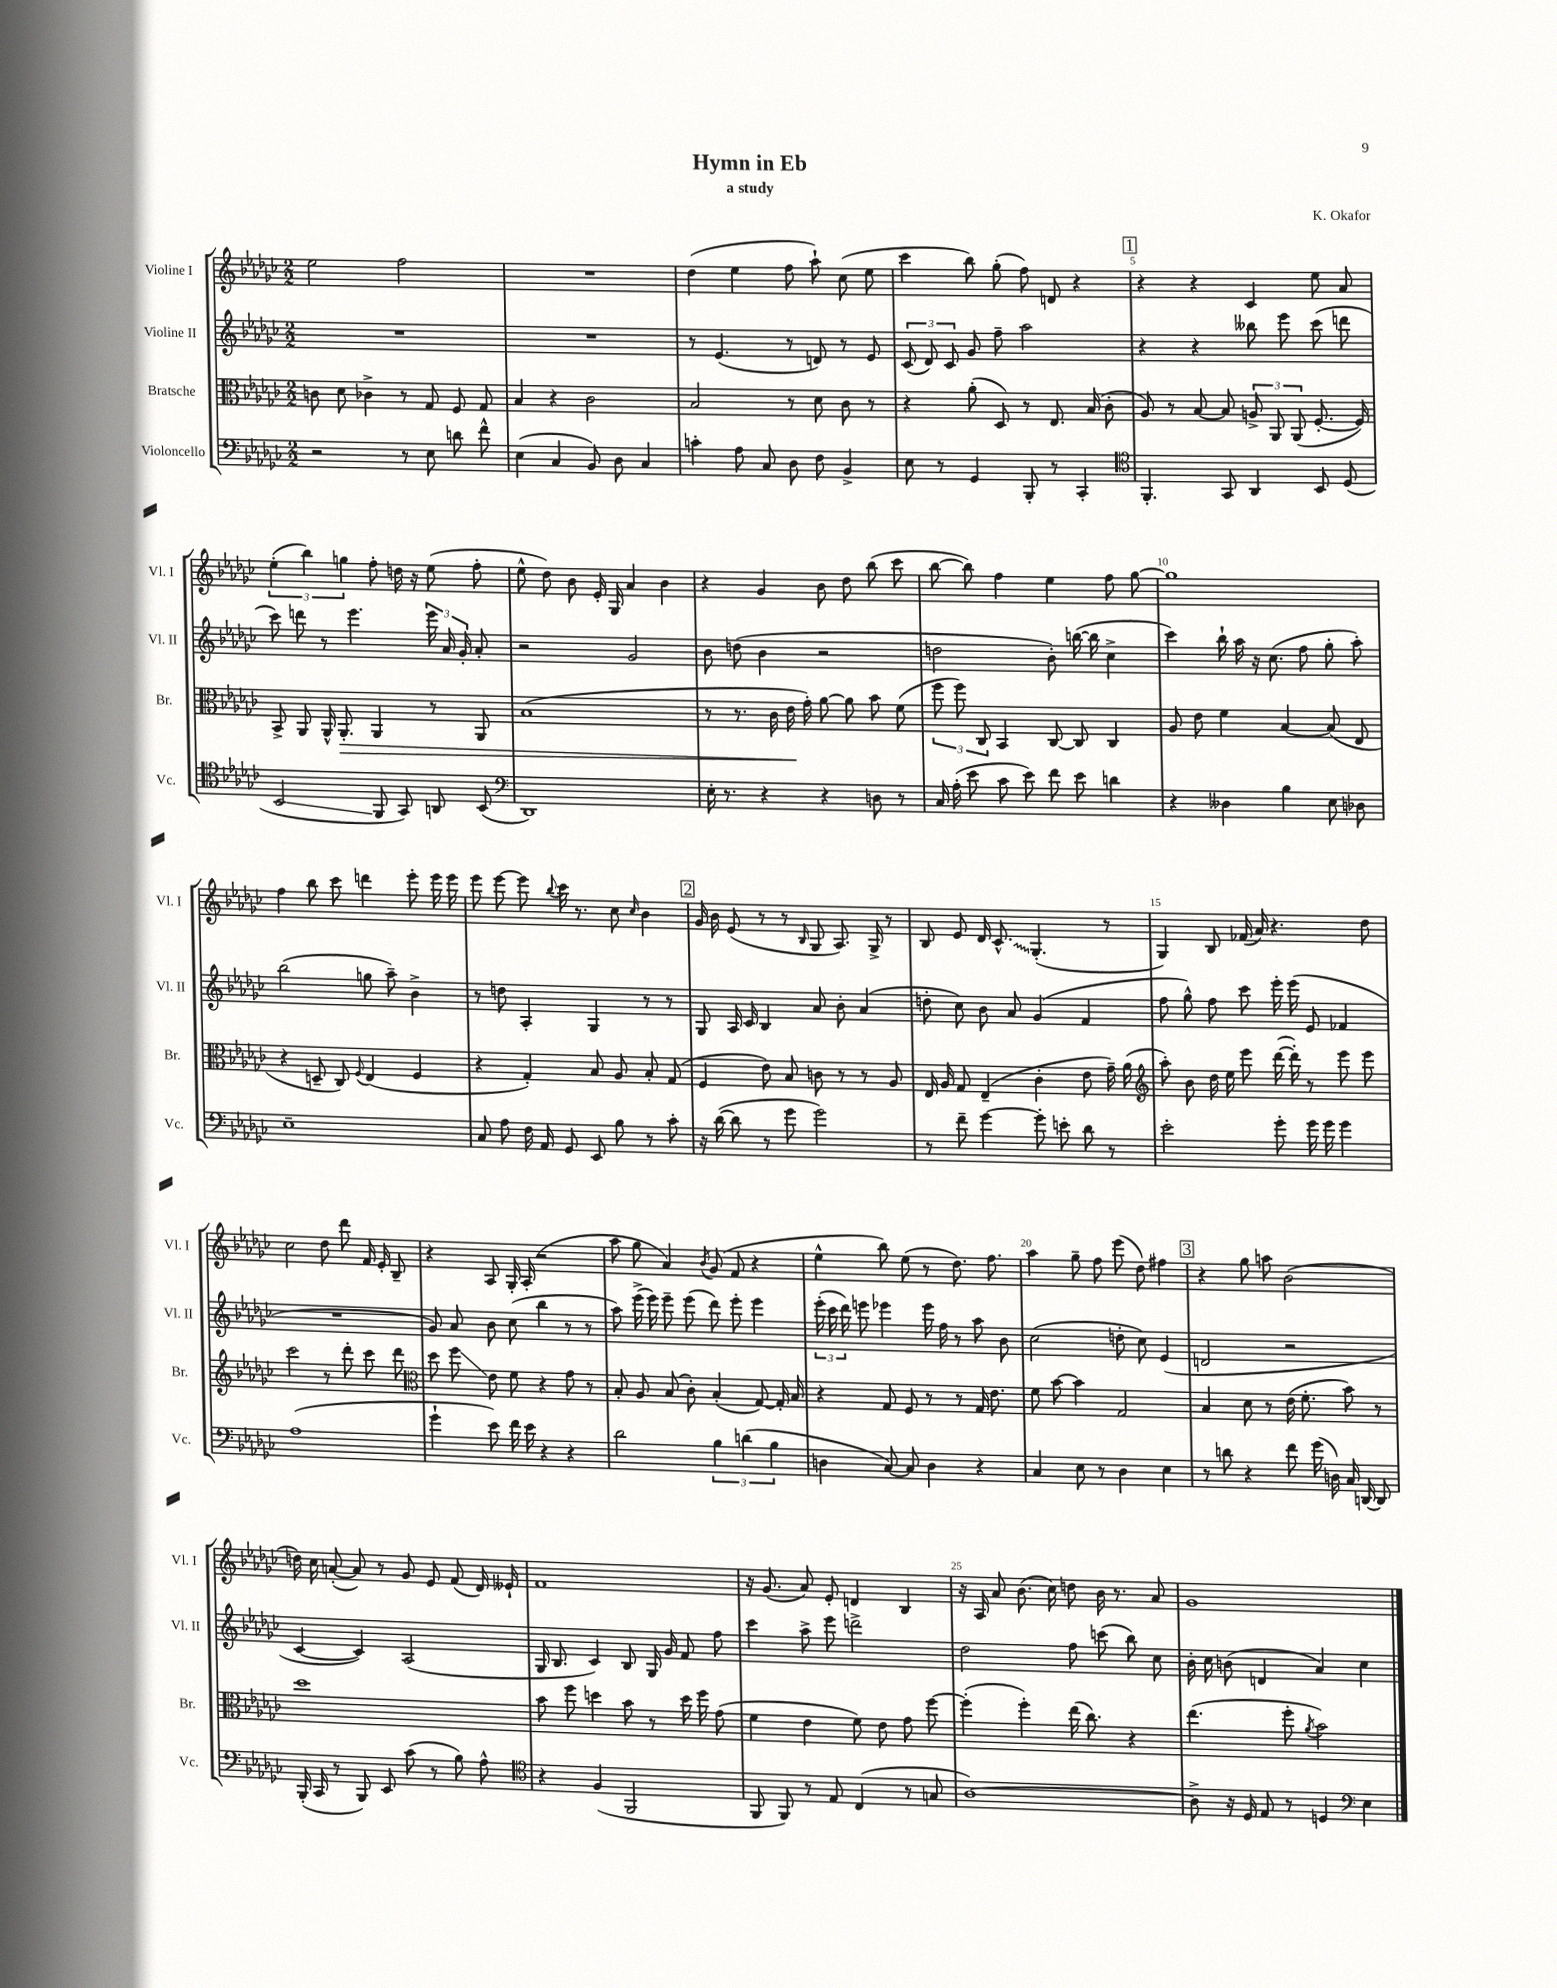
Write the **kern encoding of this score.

**kern	**kern	**kern	**kern
*staff4	*staff3	*staff2	*staff1
*clefF4	*clefC3	*clefG2	*clefG2
*k[b-e-a-d-g-c-]	*k[b-e-a-d-g-c-]	*k[b-e-a-d-g-c-]	*k[b-e-a-d-g-c-]
*M2/2	*M2/2	*M2/2	*M2/2
2r	8c	1r	2ee-
.	8d-	.	.
.	4c-^	.	.
8r	8r	.	2ff
8E-	8G-	.	.
8d	8F	.	.
8f^^	8G-	.	.
=	=	=	=
(4E-	4B-	1r	1r
4C-	4r	.	.
8BB-)	2c-	.	.
8D-	.	.	.
4C-	.	.	.
=	=	=	=
4c'	2B-	8r	(4dd-
.	.	(4.e-	.
8A-	.	.	4ee-
8C-	.	.	.
8D-	8r	8r	8ff
8F	8d-	8d)	8aa-`)
4BB-^	8c-	8r	(8cc-
.	8r	8e-	8ee-
=	=	=	=
8E-	4r	(12c-	4ccc-
.	.	12d-)	.
8r	.	.	.
.	.	12c-	.
4GG-	(8a-'	8g-	8bb-)
.	8D-)	8ff~	(8gg-'
8BBB-'	8r	2aa-	8ff)
8r	8.E-	.	8d
4CC-'	.	.	4r
.	(16B-	.	.
.	8c-'	.	.
=	=	=	=
*clefC4	*	*	*
4.FF'	8A-)	4r	4r
.	8r	.	.
.	[8B-	4r	4r
8GG-	8B-]	.	.
4AA-	12A^	8bb--	4c-
.	12AA-	.	.
.	.	8eee-	.
.	(12AA-	.	.
8BB-	[8.F'	(8ccc-	8ee-
(8D-	.	8ddd	8a-
.	16F])	.	.
=	=	=	=
2BB-	8BB-^	8ccc-)	(6ee-'
.	8AA-	8ddd	.
.	.	.	6bb-)
.	16AA-^^	8r	.
.	8.AA-'	.	.
.	.	.	6gg
.	.	4.eee-	.
8FF	4AA-	.	8ff'
8GG-)	.	.	16dd
.	.	.	16r
8AA	8r	24eee-	(8ee-
.	.	24a-	.
.	.	24g-'	.
(8BB-	8AA-	8a-'	8ff'
=	=	=	=
*clefF4	*	*	*
1DD-)	(1B-	2r	8ee-^^
.	.	.	8dd-)
.	.	.	8b-
.	.	.	16e-'
.	.	.	16G-
.	.	2g-	4a-
.	.	.	4b-
=	=	=	=
16E-'	8r	8b-	4r
8.r	.	.	.
.	8.r	(8dd	.
4r	.	4b-	4g-
.	16c-	.	.
.	16e-	.	.
.	16g-')	.	.
4r	[8a-	2r	8b-
.	8a-]	.	8dd-
8D	8b-	.	(8bb-
8r	(8f	.	8ccc-
=	=	=	=
16C-	12ff	2dd	[8bb-
(16A-'	.	.	.
.	12ff)	.	.
8e-	.	.	8bb-])
.	12C-	.	.
8c-	4BB-	.	4ff
8e-)	.	.	.
8f	[8C-	8b-')	4ee-
8e-	8C-]	([16bb	.
.	.	16bb]	.
4d	4C-	4cc-^	8ff
.	.	.	[8gg-
=	=	=	=
4r	8A-	4ccc-)	1gg-]
.	8e-	.	.
4D--	4f	16bb-`	.
.	.	16aa-	.
.	.	16r	.
.	.	(8.cc-	.
4B-	[4B-	.	.
.	.	8ff	.
8E-	(8B-]	8gg-'	.
8D-	8E-	8aa-')	.
=	=	=	=
1E-~	4r	(2bb-	4ff
.	8D~	.	8bb-
.	8C-)	.	8ccc-
.	8qqF	.	.
.	(4E-	8gg	4ddd
.	.	8aa-~)	.
.	4F	4b-^	8eee-'
.	.	.	16eee-
.	.	.	16eee-
=	=	=	=
8C-	4r	8r	8eee-
8A-	.	8dd	[8eee-
16F	4G-')	4A-'	8eee-]
16AA-	.	.	.
.	.	.	8qqbb-
8GG-	.	.	16ccc-
.	.	.	8.r
8EE-	8B-	4G-	.
8B-	8A-	.	8cc-
.	.	.	16qqcc-
8r	8B-'	8r	4b-
8c-'	(8G-	8r	.
=	=	=	=
16r	4F	8G-	16g-
([16d-	.	.	16b-
8d-]	.	16A-	(8e-
.	.	16c-	.
8r	8e-)	4B-	8r
8g-	8B-	.	8r
.	.	.	16qqB-
2g-)	8c	8a-	8G-
.	8r	8b-'	8.A-)
.	8r	(4a-	.
.	.	.	16G-^
.	8A-	.	8r
=	=	=	=
8r	16E-	8dd'	8B-
.	16A-	.	.
8f~	8G-	8cc-)	8e-
[4g-	(4E-~	8b-	16d-
.	.	.	8.c-^^
.	.	8a-	.
8g-']	4c-'	(4g-	(4.G-'
8e'	.	.	.
8d-	8e-	4f	.
8r	16g-~)	.	8r
.	(16a-	.	.
=	=	=	=
*	*clefG2	*	*
2e-'	8aa-')	8ff	4G-)
.	8b-	8gg-^^)	.
.	16dd-	8ff	8B-
.	16ee-	.	.
.	8eee-	8ccc-	(16f-
.	.	.	16a-)
8g-'	([16ddd-	16eee-'	4.r
.	16ddd-'])	(16eee-	.
16g-	8r	8e-	.
16g-	.	.	.
4g-	8eee-	4f-	.
.	8eee-	.	8dd-
=	=	=	=
(1A-	2ccc-	1r	2cc-
.	8r	.	8dd-
.	8ddd-'	.	8ddd-
.	8ccc-	.	16f
.	.	.	16e-'
.	8ddd-	.	8B-~
=	=	=	=
*	*clefC3	*	*
4g-`	8dd-	8g-)	4r
.	8ff	8a-	.
8e-)	8e-	8b-	8A-
16f	8f	(8cc-	16G-'
16e-	.	.	(16A-'
4r	4r	4bb-	2r
4r	8g-	8r	.
.	8r	8r	.
=	=	=	=
2d-	8B-'	8aa-)	8aa-
.	8A-	(16eee-^	8gg-
.	.	16eee-)	.
.	(8B-	8eee-~	4a-)
.	8c-')	(8eee-	.
.	.	.	8qb-
6B-	(4B-'	8ddd-)	(8g-
.	.	8eee-'	8f
(6d	.	.	.
.	[8G-)	4eee-	4r
6B-	.	.	.
.	16G-']	.	.
.	16B-	.	.
=	=	=	=
4D	4r	(24eee-'	4ee-^^
.	.	24ccc-	.
.	.	24ddd-)	.
.	.	8eee	.
[8C-)	8G-	4eee-	8bb-)
8C-]	8F	.	(8ee-
4D	8r	16eee-	8r
.	.	16ff	.
.	8r	8r	8.dd-)
4r	16G-	8aa-	.
.	8.e-	.	8.ff
.	.	8b-	.
=	=	=	=
4C-	8f	(2cc-	4aa-
.	[8b-	.	.
8E-	4b-]	.	8gg-~
8r	.	.	8ff
4D-	2G-	8dd'	(8eee-
.	.	8cc-)	8dd-)
4E-	.	(4e-	4ff#
=	=	=	=
8r	4B-	2d	4r
8d	.	.	.
4r	8d-	.	8gg-
.	8r	.	8aa
8f	(16e-	2r	(2b-
.	8.f'	.	.
(16g-	.	.	.
16D)	.	.	.
16C-	8b-)	.	.
[16DD	.	.	.
8DD]	8r	.	.
=	=	=	=
(16BBB-'	1dd-	[4c-	16dd)
16CC-	.	.	16cc-
8r	.	.	([8a'
8BBB-)	.	4c-])	8a])
8EE-	.	.	8r
(8c-	.	(2A-	8g-
8r	.	.	8e-
8B-)	.	.	(8f
8A-^^	.	.	16d-)
.	.	.	16e--`
=	=	=	=
*clefC4	*	*	*
4r	8b-	16G-	1f
.	.	8.B-	.
.	8ff	.	.
(4F	4dd	4c-)	.
2FF	8b-	8B-	.
.	8r	16G-	.
.	.	16g-	.
.	16dd	8f	.
.	16ff	.	.
.	(8g-	8ff	.
=	=	=	=
8FF	4f	4ccc-	16r
.	.	.	(8.g-
8FF)	.	.	.
8r	4e-	8aa-^	8a-)
8E-	.	8eee-	8e-'
(4C-	8f)	2ddd^	4d
.	8e-	.	.
8r	8g-	.	4B-
8G	[8ff	.	.
=	=	=	=
[1A-)	(4ff']	2dd-	16r
.	.	.	16A-
.	.	.	8a-
.	4ff')	.	(8.b-
.	.	.	16cc-)
.	(16ee-	8ff	8dd
.	8.cc-)	.	.
.	.	(8ccc	16b-
.	.	.	8.r
.	4r	8bb-)	.
.	.	8cc-	8a-
=	=	=	=
8A-^]	(4.ee-	16b-'	1g-
.	.	16cc-	.
16r	.	(8b	.
16D-	.	.	.
8E-	.	4d	.
8r	8ff'	.	.
.	8qa-	.	.
4D	2b-)	4a-)	.
*clefF4	*	*	*
4E-	.	4cc-	.
==	==	==	==
*-	*-	*-	*-
